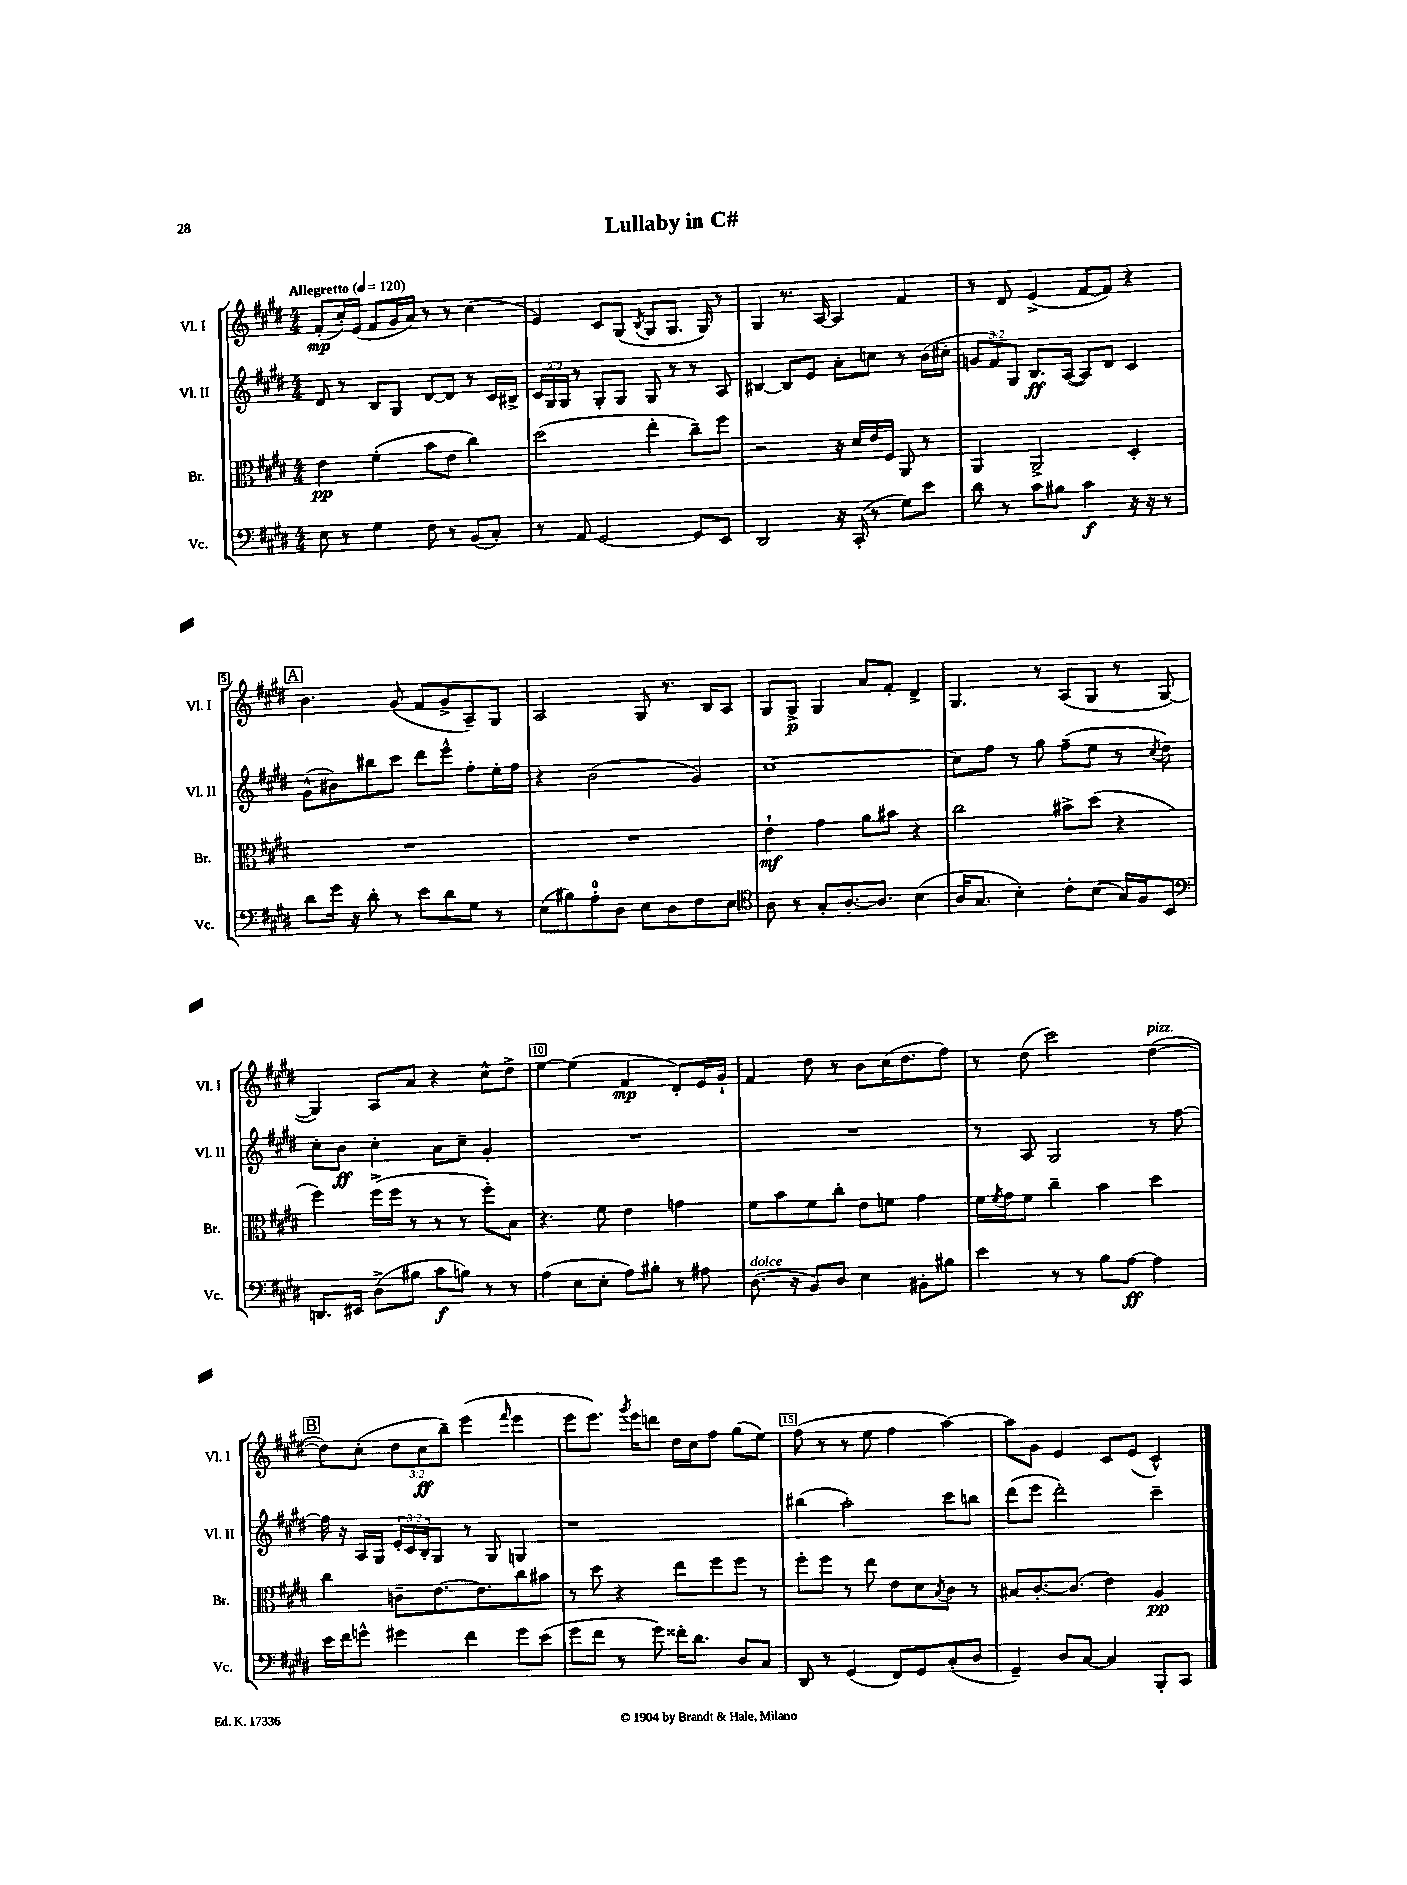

**kern	**dynam	**kern	**dynam	**kern	**dynam	**kern	**dynam
*part4	*part4	*part3	*part3	*part2	*part2	*part1	*part1
*staff4	*staff4	*staff3	*staff3	*staff2	*staff2	*staff1	*staff1
*I"Vc.	*	*I"Br.	*	*I"Vl. II	*	*I"Vl. I	*
*I'Vc.	*	*I'Br.	*	*I'Vl. II	*	*I'Vl. I	*
*clefF4	*	*clefC3	*	*clefG2	*	*clefG2	*
*k[f#c#g#d#]	*	*k[f#c#g#d#]	*	*k[f#c#g#d#]	*	*k[f#c#g#d#]	*
*M4/4	*	*M4/4	*	*M4/4	*	*M4/4	*
*MM120	*	*MM120	*	*MM120	*	*MM120	*
=1	=1	=1	=1	=1	=1	=1	=1
!	!	!	!	!	!	!LO:TX:a:B:t=Allegretto	!
8E\	.	4e\	pp	8d#/	.	(8f#'/L	mp
8r	.	.	.	8r	.	16cc#'/L)	.
.	.	.	.	.	.	(16e/JJ	.
4G#\	.	(4f#'\	.	8B/L	.	8f#/L	.
.	.	.	.	8G#/J	.	16g#/L	.
.	.	.	.	.	.	16a/JJ)	.
8F#\	.	8b\L	.	[8d#/L	.	8r	.
8r	.	8e\J	.	8d#/J]	.	8r	.
(8BB/L	.	4cc#\)	.	8r	.	(4cc#\	.
8C#'/J)	.	.	.	16c#/LL	.	.	.
.	.	.	.	16B#X^/JJ	.	.	.
=2	=2	=2	=2	=2	=2	=2	=2
8r	.	(2dd#\	.	24c#/LL	.	4e/)	.
.	.	.	.	24G#/	.	.	.
.	.	.	.	24G#/JJ	.	.	.
8AA/	.	.	.	8r	.	.	.
[2GG#/	.	.	.	8G#'/L	.	8c#/L	.
.	.	.	.	8G#/J	.	(8G#/J	.
.	.	.	.	.	.	8qB/	.
.	.	4ee'\	.	8G#/	.	8G#/L	.
.	.	.	.	8r	.	8.G#/J	.
8GG#/L]	.	8cc#~\L)	.	8r	.	.	.
.	.	.	.	.	.	16G#/)	.
8EE/J	.	8ff#\J	.	8A/	.	8r	.
=3	=3	=3	=3	=3	=3	=3	=3
2DD#/	.	2r	.	[4B#X/	.	4G#/	.
.	.	.	.	8B#/L]	.	8.r	.
.	.	.	.	8e/J	.	.	.
.	.	.	.	.	.	[16A/	.
16r	.	16r	.	8a'\L	.	4A/]	.
(16CC#'/	.	16d#/LL	.	.	.	.	.
8r	.	16e/	.	8ccn\J	.	.	.
.	.	16F#/JJ	.	.	.	.	.
8G#\L)	.	8AA/	.	8r	.	4f#/	.
8e\J	.	8r	.	(16b\LL	.	.	.
.	.	.	.	16cc#X'\JJ	.	.	.
=4	=4	=4	=4	=4	=4	=4	=4
8d#\	.	4AA/	.	12gn/L	.	8r	.
.	.	.	.	12f#/)	.	.	.
8r	.	.	.	.	.	8d#/	.
.	.	.	.	12G#/J	.	.	.
8c#\L	.	2AA^/	.	8.B/L	ff	(4e^/	.
8B#X\J	.	.	.	.	.	.	.
.	.	.	.	([16A/Jk	.	.	.
4c#\	f	.	.	8A/L])	.	[8f#/L	.
.	.	.	.	8d#/J	.	8f#/J])	.
16r	.	4D#'/	.	4c#/	.	4r	.
16r	.	.	.	.	.	.	.
8r	.	.	.	.	.	.	.
!!LO:LB:g=z
!!LO:REH:place=s1:t=A
=5	=5	=5	=5	=5	=5	=5	=5
8d#\L	.	1r	.	(8g#^^\L	.	4.b\	.
16g#\Jk	.	.	.	8b#X\)	.	.	.
16r	.	.	.	.	.	.	.
8d#'\	.	.	.	8bb#X\	.	.	.
8r	.	.	.	8ccc#\J	.	(8g#/	.
8e\L	.	.	.	8ddd#\L	.	8f#/L	.
8d#\	.	.	.	8eee^^\J	.	8g#^/	.
8G#\J	.	.	.	8ff#'\L	.	8A~/)	.
8r	.	.	.	16ee'\L	.	8G#/J	.
.	.	.	.	16ff#\JJ	.	.	.
=6	=6	=6	=6	=6	=6	=6	=6
(8E\L	.	1r	.	4r	.	2A/	.
8B#X\)	.	.	.	.	.	.	.
8A'\	.	.	.	(2b\	.	.	.
8D#\J	.	.	.	.	.	.	.
8E\L	.	.	.	.	.	8G#/	.
8D#\	.	.	.	.	.	8.r	.
8F#\	.	.	.	4g#/)	.	.	.
.	.	.	.	.	.	16B/KL	.
8E\J	.	.	.	.	.	8A/J	.
=7	=7	=7	=7	=7	=7	=7	=7
*clefC4	*	*	*	*	*	*	*
8A\	.	4e`\	mf	[1cc#	.	8G#/L	.
8r	.	.	.	.	.	8G#^/J	p
8G#'/L	.	4g#\	.	.	.	4G#/	.
[8.A'/	.	.	.	.	.	.	.
.	.	8a\L	.	.	.	8a/L	.
8.A/J]	.	.	.	.	.	.	.
.	.	8b#X\J	.	.	.	8f#'/J	.
(4B\	.	4r	.	.	.	4d#^/	.
=8	=8	=8	=8	=8	=8	=8	=8
16A/KL	.	2cc#\	.	8cc#\L]	.	4.G#/	.
8.G#/J	.	.	.	.	.	.	.
.	.	.	.	8ff#\J	.	.	.
4B'\)	.	.	.	8r	.	.	.
.	.	.	.	8gg#\	.	8r	.
8c#'\L	.	8b#X^\L	.	(8ff#~\L	.	(8A/L	.
(8B\J	.	(8dd#\J	.	8ee\J	.	8G#/J	.
16G#/LL)	.	4r	.	8r	.	8r	.
16F#/J	.	.	.	.	.	.	.
.	.	.	.	8qcc#/	.	.	.
8BB/J	.	.	.	8dd#\)	.	[8G#/	.
!!LO:LB:g=z
=9	=9	=9	=9	=9	=9	=9	=9
*clefF4	*	*	*	*	*	*	*
8.DDn/L	.	4ff#\)	.	8cc#'\L	.	4G#/])	.
.	.	.	.	8b\J	ff	.	.
16EE#X/Jk	.	.	.	.	.	.	.
(8D#^\L	.	(16ff#^\LL	.	4cc#'\	.	8A/L	.
.	.	16ff#\JJ	.	.	.	.	.
8B#X\J	.	8r	.	.	.	8a/J	.
8c#\L	f	8r	.	8a\L	.	4r	.
8Bn\J)	.	8r	.	8cc#~\J	.	.	.
8r	.	8ff#'\L)	.	4g#'/	.	8cc#^^\L	.
8r	.	8B\J	.	.	.	8dd#^\J	.
=10	=10	=10	=10	=10	=10	=10	=10
(4A\	.	4.r	.	1r	.	[4ee\	.
8E\L	.	.	.	.	.	(4ee\]	.
8E'\J	.	8f#\	.	.	.	.	.
8A\L)	.	4e\	.	.	.	4f#/	mp
8B#X'\J	.	.	.	.	.	.	.
8r	.	4gn\	.	.	.	8d#'/L)	.
8A#X\	.	.	.	.	.	16e/L	.
.	.	.	.	.	.	16g#`/JJ	.
=11	=11	=11	=11	=11	=11	=11	=11
!LO:TX:a:i:t=dolce	!	!	!	!	!	!	!
(8.D#\	.	8f#\L	.	1r	.	4f#/	.
.	.	8b\	.	.	.	.	.
16r	.	.	.	.	.	.	.
8BB/L)	.	8f#\	.	.	.	8dd#\	.
8D#/J	.	8cc#'\J	.	.	.	8r	.
4E\	.	8e\L	.	.	.	8b\L	.
.	.	8fn\J	.	.	.	(16cc#\K	.
.	.	.	.	.	.	8.dd#\	.
8BB#X'\L	.	4g#\	.	.	.	.	.
8B#X\J	.	.	.	.	.	8ff#\J)	.
=12	=12	=12	=12	=12	=12	=12	=12
4e\	.	16f#\LL	.	8r	.	8r	.
.	.	8qf#/	.	.	.	.	.
.	.	16g#\J	.	.	.	.	.
.	.	8f#\J	.	8A/	.	(8dd#\	.
8r	.	4cc#~\	.	2G#/	.	2ccc#\)	.
8r	.	.	.	.	.	.	.
8B\L	.	4b\	.	.	.	.	.
[8A\J	ff	.	.	.	.	.	.
!	!	!	!	!	!	!LO:TX:a:i:t=pizz.	!
4A\]	.	4dd#\	.	8r	.	([4dd#\	.
.	.	.	.	[8ff#\	.	.	.
!!LO:LB:g=z
!!LO:REH:place=s1:t=B
=13	=13	=13	=13	=13	=13	=13	=13
16e\LL	.	4cc#\	.	16ff#\]	.	8dd#\L])	.
16f#\J	.	.	.	16r	.	.	.
8gn^^\J	.	.	.	16A/LL	.	(8cc#'\J	.
.	.	.	.	16G#/JJ	.	.	.
4g#X\	.	8cn~\L	.	24e'/LL	.	12dd#\L	.
.	.	.	.	24c#/	.	.	.
.	.	.	.	24B'/J	.	12cc#\	ff
.	.	[8.e\	.	8G#/J	.	.	.
.	.	.	.	.	.	12bb~\J)	.
4f#\	.	.	.	8r	.	(4eee\	.
.	.	8.e\]	.	.	.	.	.
.	.	.	.	8G#/	.	.	.
.	.	.	.	.	.	16qqfff#/	.
8g#\L	.	8cc#\	.	4Gn/	.	4eee\	.
(8e\J	.	8b#X\J	.	.	.	.	.
=14	=14	=14	=14	=14	=14	=14	=14
8g#\L	.	8r	.	1r	.	8eee\L	.
8f#\J	.	8dd#\	.	.	.	8.eee\J)	.
8r	.	4r	.	.	.	.	.
.	.	.	.	.	.	8qggg#/	.
.	.	.	.	.	.	16eee\KL	.
8g#\)	.	.	.	.	.	8dddn\J	.
16f##X'\KL	.	8ee\L	.	.	.	16dd#\LL	.
8.d#\J	.	.	.	.	.	16cc#\J	.
.	.	8ff#\	.	.	.	8ff#\J	.
8D#/L	.	8ff#\J	.	.	.	(8gg#\L	.
8C#/J	.	8r	.	.	.	8ee\J)	.
=15	=15	=15	=15	=15	=15	=15	=15
8DD#/	.	8ff#'\L	.	(4bb#X\	.	(8ff#\	.
8r	.	8ff#\J	.	.	.	8r	.
(4GG#/	.	8r	.	2aa'\)	.	8r	.
.	.	8ee\	.	.	.	8ee\	.
8FF#/L)	.	8e\L	.	.	.	4ff#\	.
8GG#/	.	8d#\	.	.	.	.	.
.	.	8qB/	.	.	.	.	.
(8C#'/	.	8c#\J	.	8ccc#\L	.	[4aa\)	.
8D#/J	.	8r	.	8bbn\J	.	.	.
=16	=16	=16	=16	=16	=16	=16	=16
4GG#~/)	.	8B#X/L	.	(8ddd#\L	.	8aa\L]	.
.	.	[8.c#'/	.	8eee\J	.	8g#\J	.
8D#/L	.	.	.	2ddd#'\)	.	4e/	.
.	.	(8.c#/J]	.	.	.	.	.
[8C#/J	.	.	.	.	.	.	.
4C#/]	.	4e\)	.	.	.	8c#/L	.
.	.	.	.	.	.	(8e/J	.
8BBB'/L	.	4A/	pp	4ccc#~\	.	4c#^^/)	.
8CC#/J	.	.	.	.	.	.	.
==	==	==	==	==	==	==	==
*-	*-	*-	*-	*-	*-	*-	*-
